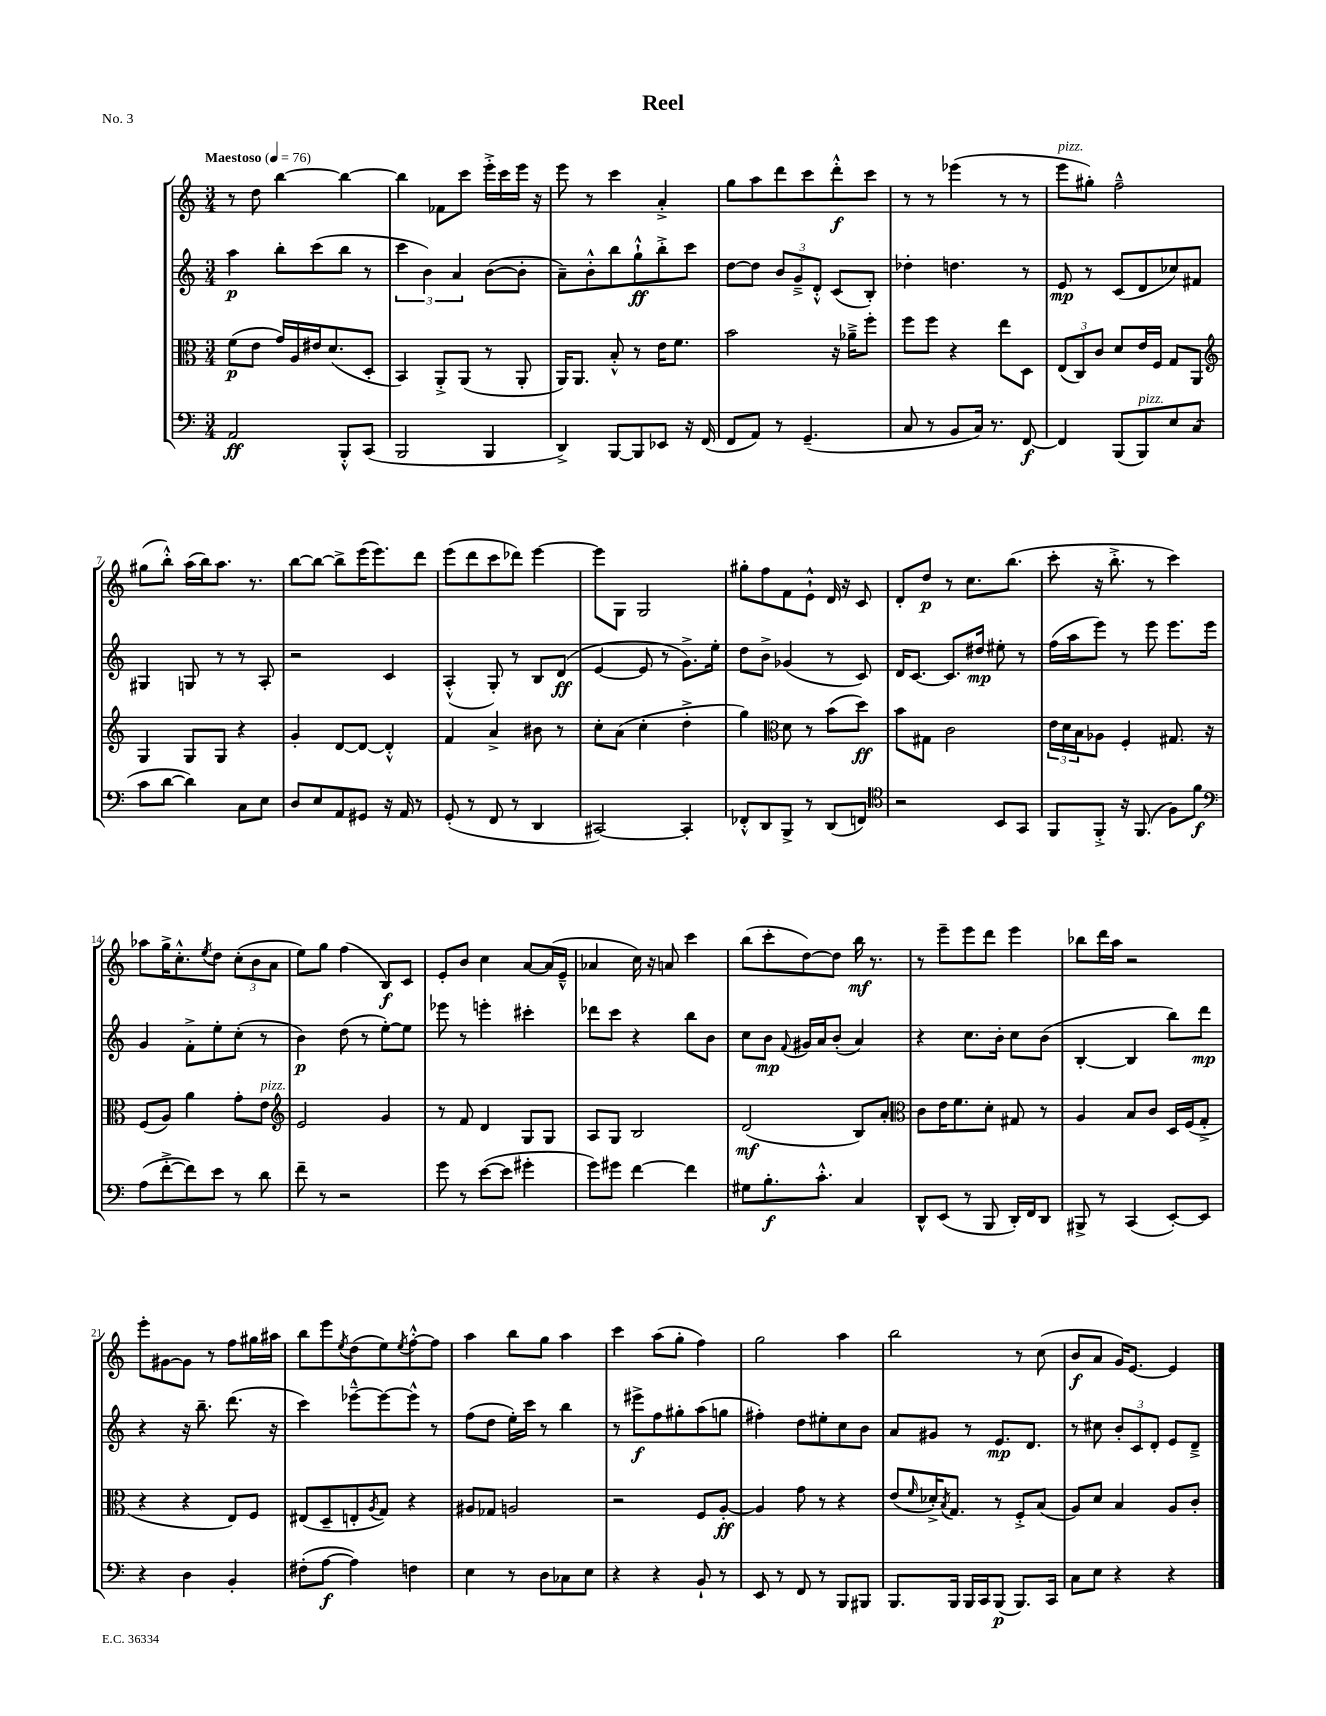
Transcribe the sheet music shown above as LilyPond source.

\header { title = "Reel" piece = "No. 3" }
<<
\new StaffGroup <<
\new Staff = "s0" {
    \clef treble \key c \major \numericTimeSignature \time 3/4 \tempo "Maestoso" 4 = 76
    r8 d''8 b''4~ b''4~ |
    b''4 fes'8 c'''8 e'''16-.-> c'''16 e'''16 r16 |
    e'''8 r8 c'''4 a'4-.-> |
    g''8 a''8 d'''8 c'''8 d'''8-.-^\f c'''8 |
    r8 r8 ees'''4( r8 r8 |
    e'''8^\markup { \italic "pizz." } gis''8-.) f''2---^ |
    gis''8( b''8-.-^) a''16( b''16) a''8. r8. |
    b''8~ b''8~ b''8-> e'''16( e'''8.) d'''8 |
    e'''8( d'''8 c'''8 des'''8) e'''4~ |
    e'''8 g8 g2 |
    gis''8-. f''8 f'8 e'8-!-^ d'16 r16 c'8 |
    d'8-. d''8\p r8 c''8. b''8.( |
    c'''8-. r16 b''8.-.-> r8 c'''4) |
    aes''8 g''16-> c''8.-.-^ \acciaccatura { e''8 } d''8 \tuplet 3/2 { c''8-.( b'8 a'8 } |
    e''8) g''8 f''4( b8\f) c'8 |
    e'8-. b'8 c''4 a'8~ a'16( e'16---^ |
    aes'4 c''16) r16 a'8 c'''4 |
    b''8( c'''8-. d''8~) d''8 b''16\mf r8. |
    r8 e'''8-- e'''8 d'''8 e'''4 |
    bes''8 d'''16 a''16 r2 |
    e'''8-. gis'8~ gis'8 r8 f''8 gis''16 ais''16 |
    b''8 e'''8 \acciaccatura { e''8 } d''8( e''8) \acciaccatura { e''8 } f''8~-.-^ f''8 |
    a''4 b''8 g''8 a''4 |
    c'''4 a''8( g''8-. f''4) |
    g''2 a''4 |
    b''2 r8 c''8( |
    b'8\f a'8 g'16) e'8.~ e'4 \bar "|." |
}
\new Staff = "s1" {
    \clef treble \key c \major \numericTimeSignature \time 3/4
    a''4\p b''8-. c'''8( b''8 r8 |
    \tuplet 3/2 { c'''4 b'4) a'4 } b'8~( b'8-. |
    a'8--) b'8-.-^ b''8 g''8-!-^\ff b''8-.-> c'''8 |
    d''8~ d''8 \tuplet 3/2 { b'8 g'8---> d'8-.-^ } c'8( b8-.) |
    des''4-. d''4. r8 |
    e'8\mp r8 c'8( d'8 ces''8) fis'8 |
    gis4 g8 r8 r8 a8-. |
    r2 c'4 |
    a4-.-^( g8-.) r8 b8 d'8\ff( |
    e'4~ e'8 r8 g'8.->) e''16-. |
    d''8 b'8-> ges'4( r8 c'8) |
    d'16 c'8.~ c'8. dis''16\mp eis''8-. r8 |
    f''16( a''16 e'''8) r8 e'''8 e'''8. e'''16 |
    g'4 f'8-.-> e''8-. c''8-.( r8 |
    b'4\p) d''8( r8 e''8~-.) e''8 |
    ees'''8 r8 e'''4-. cis'''4-. |
    des'''8 c'''8 r4 b''8 b'8 |
    c''8 b'8\mp \appoggiatura { f'8 } gis'16 a'16 b'8-.( a'4) |
    r4 c''8. b'16-. c''8 b'8( |
    b4~-. b4 b''8) d'''8\mp |
    r4 r16 b''8.-- d'''8.( r16 |
    c'''4) ees'''8~---^ ees'''8~ ees'''8-^ r8 |
    f''8( d''8 e''16-.) c'''16 r8 b''4 |
    r8 eis'''8->\f f''8 gis''8-. a''8( g''8 |
    fis''4-.) d''8 eis''8-. c''8 b'8 |
    a'8 gis'8 r8 e'8.\mp d'8. |
    r8 cis''8 \tuplet 3/2 { b'8-. c'8 d'8-. } e'8 d'8---> \bar "|." |
}
\new Staff = "s2" {
    \clef alto \key c \major \numericTimeSignature \time 3/4
    f'8\p( e'8 g'16) a16 eis'16 d'8.( d8-. |
    b,4) a,8-.-> a,8( r8 a,8-. |
    a,16) a,8. b8-.-^ r8 e'16 f'8. |
    b'2 r16 aes'16---> f''8-. |
    f''8 f''8 r4 e''8 d8 |
    \tuplet 3/2 { e8( c8) c'8 } d'8 e'16 f16 g8 a,8 |
    \clef treble g4 g8 g8 r4 |
    g'4-. d'8~ d'8~ d'4-.-^ |
    f'4 a'4-> bis'8 r8 |
    c''8-. a'8( c''4-. d''4-.-> |
    g''4) \clef alto d'8 r8 b'8( d''8\ff) |
    b'8 gis8 c'2 |
    \tuplet 3/2 { e'16 d'16 b16 } aes8 f4-. gis8. r16 |
    f8( a8) a'4 g'8-. e'8^\markup { \italic "pizz." } |
    \clef treble e'2 g'4 |
    r8 f'8 d'4 g8 g8 |
    a8 g8 b2 |
    d'2\mf( b8) a'8-. |
    \clef alto c'8 e'16 f'8. d'8-. gis8 r8 |
    a4 b8 c'8 d16 f16( g8-.-> |
    r4 r4 e8) f8 |
    eis8( d8-- e8-. \acciaccatura { a8 } g8) r4 |
    ais8 ges8 a2 |
    r2 f8 a8~-.\ff |
    a4 g'8 r8 r4 |
    e'8( \grace { f'16 } des'16-.->) \acciaccatura { b8 } g8. r8 f8-.-> b8( |
    a8) d'8 b4 a8 c'8-. \bar "|." |
}
\new Staff = "s3" {
    \clef bass \key c \major \numericTimeSignature \time 3/4
    a,2\ff b,,8-.-^ c,8( |
    b,,2 b,,4 |
    d,4->) b,,8~ b,,8 ees,8 r16 f,16( |
    f,8 a,8) r8 g,4.--( |
    c8 r8 b,8 c16) r8. f,8~\f |
    f,4 b,,8( b,,8^\markup { \italic "pizz." }) e8 c8( |
    c'8 d'8~ d'4) c8 e8 |
    d8 e8 a,8 gis,8 r16 a,16 r8 |
    g,8-.( r8 f,8 r8 d,4 |
    cis,2~) cis,4-. |
    fes,8-.-^ d,8 b,,8-> r8 d,8( f,8) |
    \clef tenor r2 b,8 g,8 |
    f,8 f,8-.-> r16 f,8.( f8) f'8\f |
    \clef bass a8( f'8~-.-> f'8) e'8 r8 d'8 |
    f'8-- r8 r2 |
    g'8 r8 e'8~( e'8 gis'4-. |
    g'8) gis'8 f'4~ f'4 |
    gis8 b8.-.\f c'8.-.-^ c4 |
    d,8-^ e,8( r8 b,,8 d,16-.) f,16 d,8 |
    bis,,8-> r8 c,4( e,8~-.) e,8 |
    r4 d4 b,4-. |
    fis8-.( a8~\f a4) f4 |
    e4 r8 d8 ces8 e8 |
    r4 r4 b,8-! r8 |
    e,8 r8 f,8 r8 b,,8 bis,,8 |
    b,,8. b,,16 b,,16 c,16 b,,8\p( b,,8.) c,16 |
    c8 e8 r4 r4 \bar "|." |
}
>>
>>
